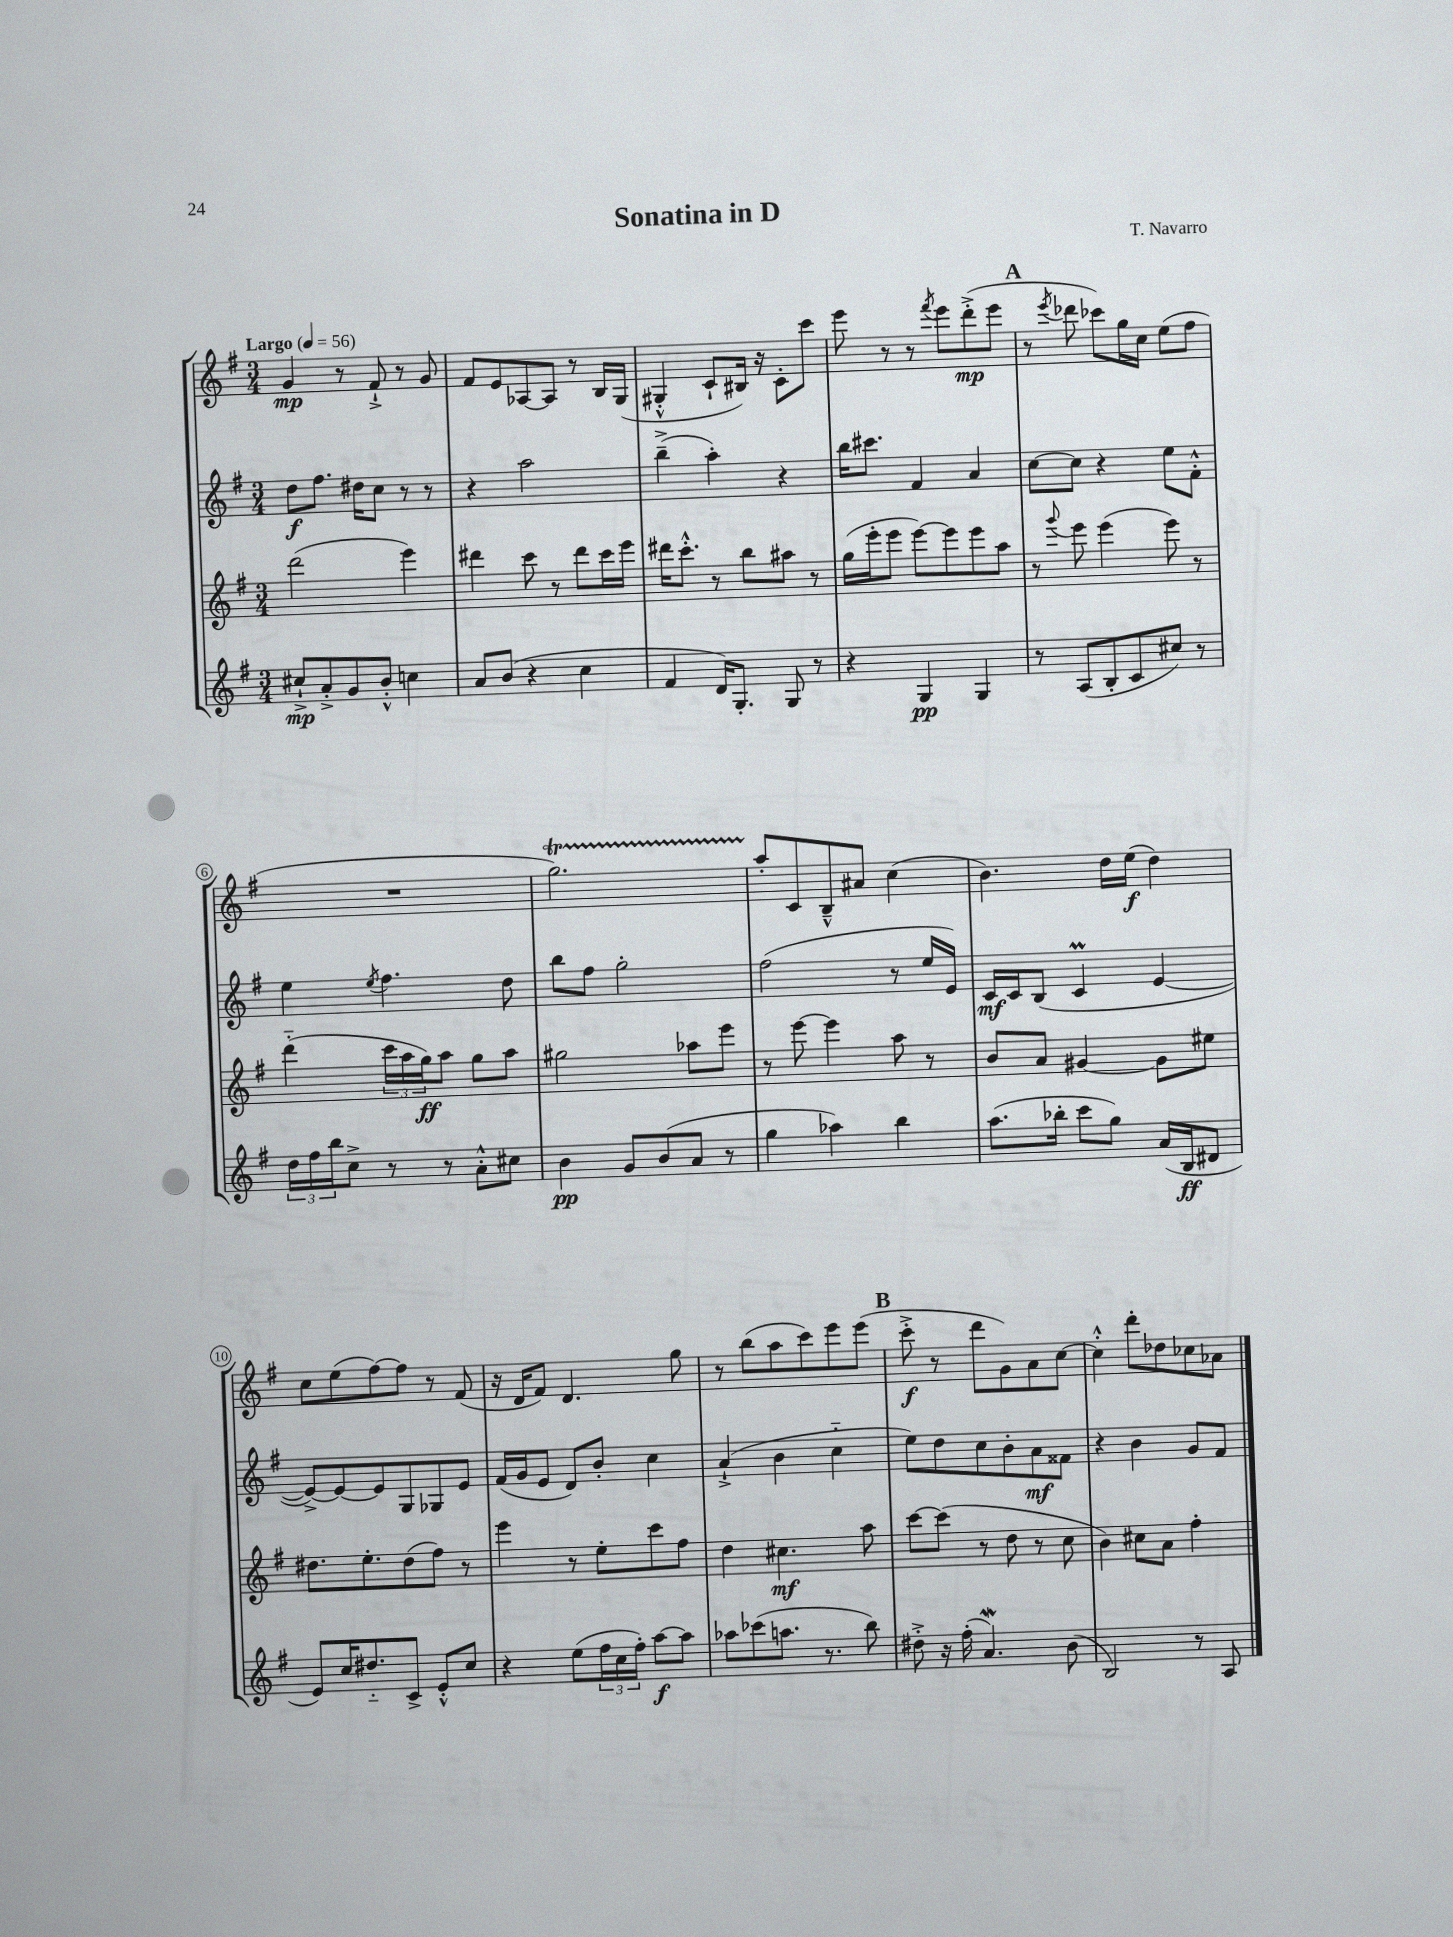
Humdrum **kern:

**kern	**dynam	**kern	**dynam	**kern	**dynam	**kern	**dynam
*part4	*part4	*part3	*part3	*part2	*part2	*part1	*part1
*staff4	*staff4	*staff3	*staff3	*staff2	*staff2	*staff1	*staff1
*clefG2	*	*clefG2	*	*clefG2	*	*clefG2	*
*k[f#]	*	*k[f#]	*	*k[f#]	*	*k[f#]	*
*M3/4	*	*M3/4	*	*M3/4	*	*M3/4	*
*MM56	*	*MM56	*	*MM56	*	*MM56	*
=1	=1	=1	=1	=1	=1	=1	=1
!	!	!	!	!	!	!LO:TX:a:B:t=Largo	!
8cc#X`^/L	mp	(2ddd\	.	8dd\L	f	4g/	mp
8a'^/	.	.	.	8.ff#\J	.	.	.
8g/	.	.	.	.	.	8r	.
.	.	.	.	16dd#X\KL	.	.	.
8b'^^/J	.	.	.	8cc\J	.	8f#`^/	.
4ccn\	.	4eee\)	.	8r	.	8r	.
.	.	.	.	8r	.	8g/	.
=2	=2	=2	=2	=2	=2	=2	=2
8a/L	.	4ddd#X\	.	4r	.	8f#/L	.
(8b/J	.	.	.	.	.	8e/	.
4r	.	8ccc\	.	2aa\	.	[8A-X/	.
.	.	8r	.	.	.	8A-/J]	.
4cc\	.	8ddd#\L	.	.	.	8r	.
.	.	16ccc\L	.	.	.	16B/LL	.
.	.	16eee\JJ	.	.	.	(16G/JJ	.
=3	=3	=3	=3	=3	=3	=3	=3
4f#/	.	16ddd#X\KL	.	(4bb~^\	.	4G#X'^^/	.
.	.	8.ccc'^^\J	.	.	.	.	.
16d/KL)	.	8r	.	4aa'\)	.	8c`/L	.
8.G'/J	.	.	.	.	.	.	.
.	.	8bb\L	.	.	.	16B#X/Jk)	.
.	.	.	.	.	.	16r	.
8G/	.	8aa#X\J	.	4r	.	8c'\L	.
8r	.	8r	.	.	.	8ccc\J	.
=4	=4	=4	=4	=4	=4	=4	=4
4r	.	(16gg\LL	.	16bb\KL	.	8eee\	.
.	.	16eee'\J	.	8.ccc#X\J	.	.	.
.	.	8eee\J	.	.	.	8r	.
4G/	pp	[8eee\L)	.	4f#/	.	8r	.
.	.	.	.	.	.	8qfff#/	.
.	.	8eee\]	.	.	.	8eee\L	.
4G/	.	8eee\	.	4a/	.	(8ddd'^\	mp
.	.	8aa\J	.	.	.	8eee\J	.
!!LO:REH:place=s1:t=A
=5	=5	=5	=5	=5	=5	=5	=5
8r	.	8r	.	[8cc\L	.	8r	.
.	.	8qqggg/	.	.	.	8qeee/	.
(8A/L	.	8eee\	.	8cc\J]	.	8ddd-X\	.
8B'/	.	(4eee\	.	4r	.	8ccc-X\L)	.
8c/	.	.	.	.	.	16gg\L	.
.	.	.	.	.	.	16cc\JJ	.
8cc#X/J)	.	8eee\)	.	8ee\L	.	(8ee\L	.
8r	.	8r	.	8f#'^^\J	.	8ff#\J	.
!!LO:LB:g=z
=6	=6	=6	=6	=6	=6	=6	=6
24dd\LL	.	(4ddd\	.	4ee\	.	2.r	.
24ff#\	.	.	.	.	.	.	.
24bb\J	.	.	.	.	.	.	.
8cc^\J	.	.	.	.	.	.	.
.	.	.	.	8qee/	.	.	.
8r	.	24ccc\LL	.	4.ff#\	.	.	.
.	.	24aa\	.	.	.	.	.
.	.	24gg\J)	ff	.	.	.	.
8r	.	8aa\J	.	.	.	.	.
8a'^^\L	.	8gg\L	.	.	.	.	.
8cc#X\J	.	8aa\J	.	8dd\	.	.	.
=7	=7	=7	=7	=7	=7	=7	=7
4b\	pp	2gg#X\	.	8bb\L	.	2.ggT\)	.
.	.	.	.	8ff#\J	.	.	.
8g/L	.	.	.	2gg'\	.	.	.
(8b/	.	.	.	.	.	.	.
8a/J	.	8aa-X\L	.	.	.	.	.
8r	.	8eee\J	.	.	.	.	.
=8	=8	=8	=8	=8	=8	=8	=8
4gg\	.	8r	.	(2ff#\	.	8aa'/L	.
.	.	[8eee\	.	.	.	8c/	.
4aa-X\)	.	4eee\]	.	.	.	8B~^^/	.
.	.	.	.	.	.	8a#X/J	.
4bb\	.	8aa\	.	8r	.	(4cc\	.
.	.	8r	.	16ee/LL	.	.	.
.	.	.	.	16e/JJ)	.	.	.
=9	=9	=9	=9	=9	=9	=9	=9
(8.aa\L	.	8b/L	.	16c/LL	mf	4.b\)	.
.	.	.	.	16c/J	.	.	.
.	.	8a/J	.	(8B/J	.	.	.
16bb-X'\Jk	.	.	.	.	.	.	.
8ccc\L	.	[4g#X/	.	4cM/	.	.	.
8gg\J)	.	.	.	.	.	16dd\LL	.
.	.	.	.	.	.	(16ee\JJ	f
(16a/LL	.	8g#\L]	.	[4e/	.	4dd\)	.
16B/J	ff	.	.	.	.	.	.
8d#X/J	.	8ee#X\J	.	.	.	.	.
!!LO:LB:g=z
=10	=10	=10	=10	=10	=10	=10	=10
8e/L)	.	8.dd#X\L	.	8e^/L_)	.	8cc\L	.
16cc/K	.	.	.	8e/_	.	(8ee\	.
8.dd#X/	.	8.ee'\	.	.	.	.	.
.	.	.	.	8e/]	.	[8ff#\)	.
8c^/J	.	(8dd#\	.	8G/	.	8ff#\J]	.
8e'^^/L	.	8ff#\J)	.	8G-X/	.	8r	.
8cc/J	.	8r	.	8e/J	.	(8f#/	.
=11	=11	=11	=11	=11	=11	=11	=11
4r	.	4eee\	.	(16f#/LL	.	16r	.
.	.	.	.	16g/J	.	16d/KL	.
.	.	.	.	8e/J	.	8f#/J)	.
(8ee\L	.	8r	.	8d/L)	.	4.d/	.
24ff#\L	.	8ee'\L	.	8b'/J	.	.	.
24cc\	.	.	.	.	.	.	.
24ff#'\JJ)	.	.	.	.	.	.	.
[8aa\L	f	8ccc\	.	4cc\	.	.	.
8aa\J]	.	8ff#\J	.	.	.	8gg\	.
=12	=12	=12	=12	=12	=12	=12	=12
8aa-X\L	.	4dd\	.	(4a`^/	.	8r	.
(8ccc-X\	.	.	.	.	.	(8bb\L	.
8.aan\J	.	4.cc#X\	mf	4b\	.	8aa\	.
.	.	.	.	.	.	8ccc\)	.
8.r	.	.	.	.	.	.	.
.	.	.	.	4cc\	.	8eee\	.
8bb\)	.	8aa\	.	.	.	(8eee\J	.
!!LO:REH:place=s1:t=B
=13	=13	=13	=13	=13	=13	=13	=13
8dd#X'^\	.	[8ccc\L	.	8ee\L)	.	8ccc'^\	f
16r	.	(8ccc\J]	.	8dd\	.	8r	.
(16ff#'\	.	.	.	.	.	.	.
4.aW/)	.	8r	.	8cc\	.	8ddd\L	.
.	.	8dd\	.	8b'\	.	8g\)	.
.	.	8r	.	8a\	mf	8a\	.
(8b\	.	8cc\	.	8f##X\J	.	[8cc\J	.
=14	=14	=14	=14	=14	=14	=14	=14
2B/)	.	4b\)	.	4r	.	4cc'^^\]	.
.	.	8cc#X\L	.	4b\	.	8ddd'\L	.
.	.	8a\J	.	.	.	8dd-X\	.
8r	.	4ff#'\	.	8g/L	.	8cc-X\	.
8A/	.	.	.	8f#/J	.	8a-X\J	.
==	==	==	==	==	==	==	==
*-	*-	*-	*-	*-	*-	*-	*-
